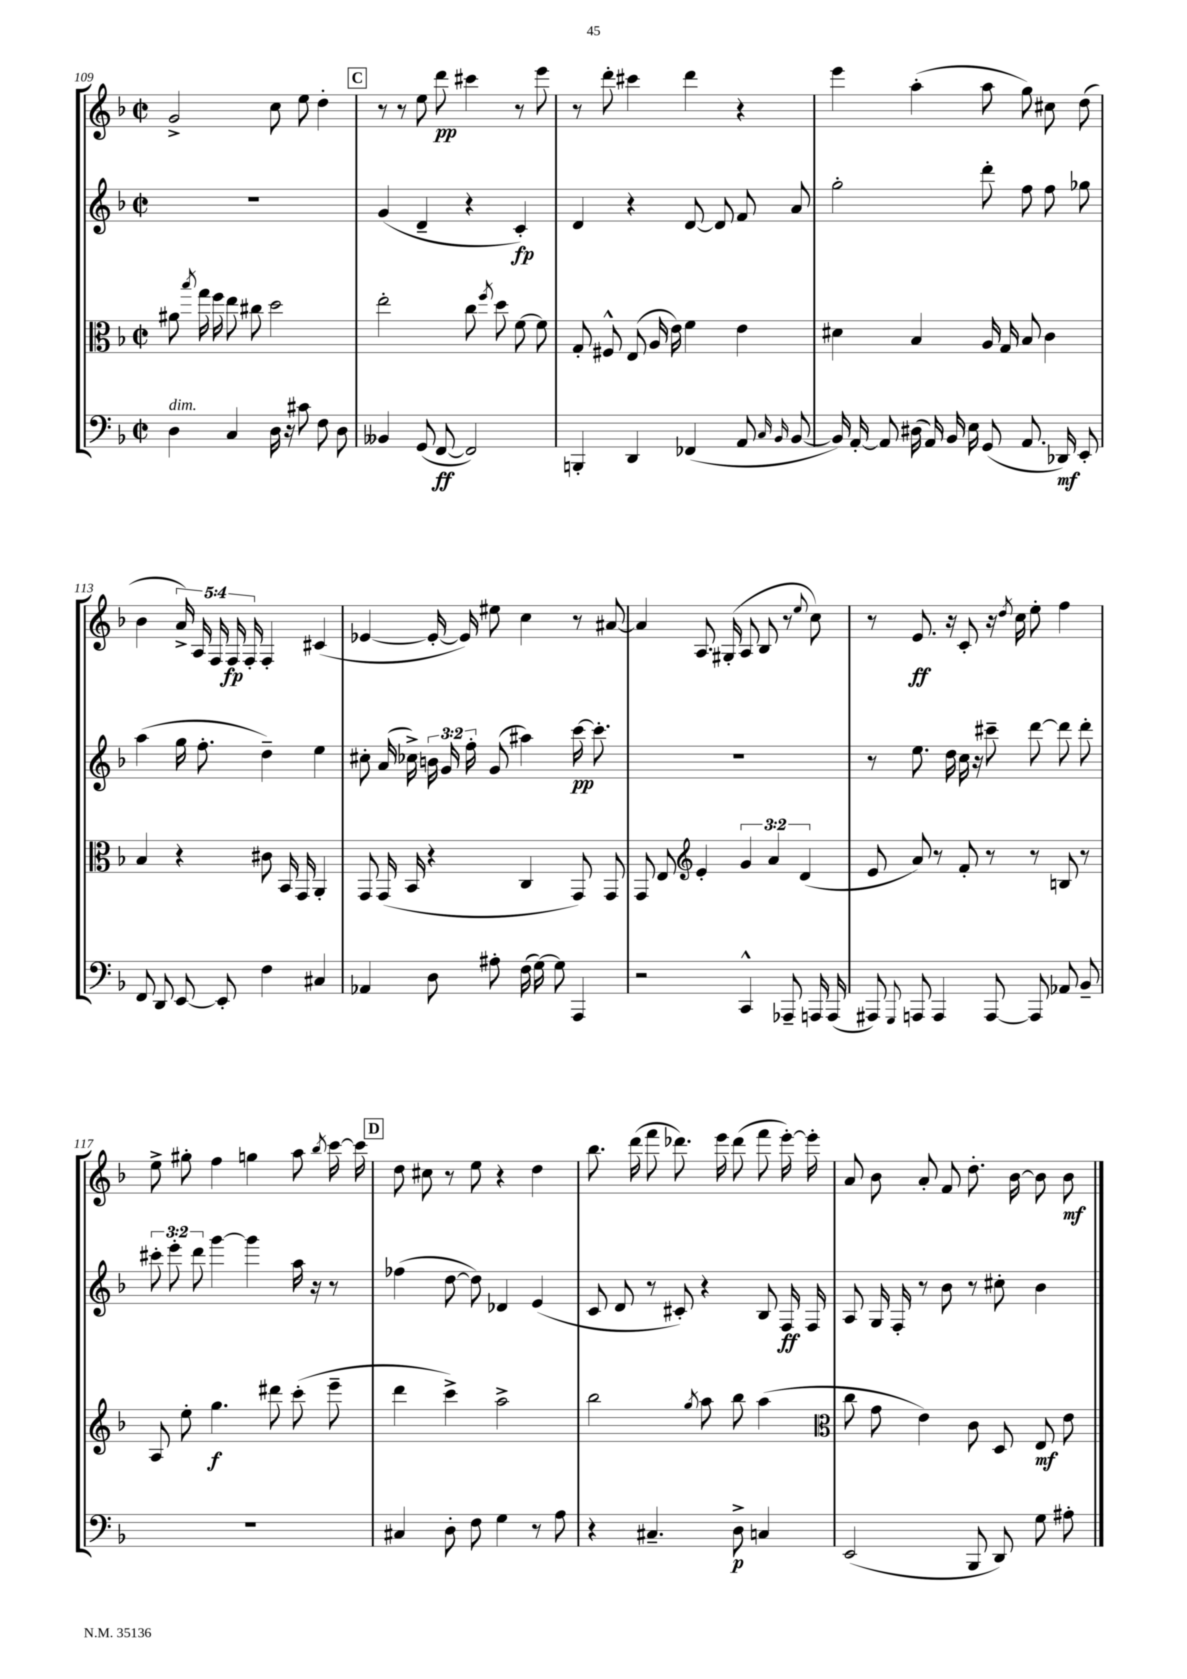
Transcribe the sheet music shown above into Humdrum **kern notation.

**kern	**kern	**kern	**kern
*staff4	*staff3	*staff2	*staff1
*clefF4	*clefC3	*clefG2	*clefG2
*k[b-]	*k[b-]	*k[b-]	*k[b-]
*M2/2	*M2/2	*M2/2	*M2/2
*met(c|)	*met(c|)	*met(c|)	*met(c|)
4D	8a#	1r	2g^
.	8qbb-	.	.
.	16gg	.	.
.	16ff	.	.
4C	8ee	.	.
.	8cc#	.	.
16D	2dd	.	8cc
16r	.	.	.
8c#	.	.	8ee
8F	.	.	4dd'
8D	.	.	.
=	=	=	=
4BB--	2ee'	(4g	8r
.	.	.	8r
(8GG	.	4d~	8ee
[8FF	.	.	8ddd
2FF])	8cc	4r	4ccc#
.	8qff	.	.
.	8dd	.	.
.	[8f	4c')	8r
.	8f]	.	8eee
=	=	=	=
4BBB'	8G'	4d	8r
.	8F#^^	.	8ddd'
4DD	(8E	4r	4ccc#
.	16A	.	.
.	16e)	.	.
(4FF-	4f	[8d	4ddd
.	.	8d]	.
8AA	4e	8f	4r
16qqC	.	.	.
16qqBB-	.	.	.
[8BB-	.	8a	.
=	=	=	=
16BB-])	4d#	2gg'	4eee
[16AA'	.	.	.
8AA]	.	.	.
(16D#	4B-	.	(4aa'
16AA)	.	.	.
16BB-	.	.	.
16E	.	.	.
(8GG	16A	8ddd'	8aa
.	16G	.	.
8.AA	8B-	8ff	8gg)
.	4c	8ff	8cc#
16DD-)	.	.	.
8EE'	.	8gg-	(8dd
=	=	=	=
8FF	4B-	(4aa	4b-
8DD	.	.	.
[8EE	4r	16gg	20a^)
.	.	.	20A
.	.	8.ff'	.
.	.	.	20F
8EE']	.	.	.
.	.	.	20F
.	.	.	20F'
4F	8c#	4dd~)	4F'
.	16BB-	.	.
.	16GG	.	.
4C#	4AA'	4ee	(4c#
=	=	=	=
4AA-	8GG	8cc#'	[4e-
.	(16GG	(16a	.
.	16BB-	16cc-^)	.
8D	4r	24b	16e-'_
.	.	24g	.
.	.	.	16e-])
.	.	24ff'	.
8A#'	.	(8g	8ee#
(16F	4C	4aa#)	4cc
[16G)	.	.	.
8G]	.	.	.
4AAA	8GG)	[16ccc	8r
.	.	8.ccc']	.
.	8GG	.	[8a#
=	=	=	=
2r	8GG	1r	4a#]
.	8E	.	.
*	*clefG2	*	*
.	4e'	.	8.A
.	.	.	(16G#'
4CC^^	6g	.	8A
.	.	.	8B-
.	6a	.	.
8AAA-~	.	.	8r
.	(6d	.	.
.	.	.	8qqee
16AAA	.	.	8cc)
(16AAA	.	.	.
=	=	=	=
8AAA#)	8e	8r	8r
8qqGGG	.	.	.
8AAA	8a)	8.ee	8.e
4AAA	8r	.	.
.	.	16dd	16r
.	8f'	16cc	8c'
.	.	16r	.
[8AAA	8r	8ccc#~	16r
.	.	.	8qdd
.	.	.	16cc
8AAA]	8r	[8ddd	8ee'
8AA-	8B	8ddd]	4ff
8BB-~	8r	8ddd'	.
=	=	=	=
1r	8A	12ccc#'	8ee^
.	.	12eee'	.
.	8ee'	.	8gg#'
.	.	12ddd	.
.	4.gg	[4ggg	4ff
.	.	4ggg]	4gg
.	8ddd#	.	.
.	(8ccc'	16aa	8aa
.	.	16r	.
.	.	.	8qbb-
.	8eee~	8r	[16ccc
.	.	.	16ccc]
=	=	=	=
4C#	4ddd	(4ff-	8dd
.	.	.	8cc#
8D'	4ccc^)	[8dd	8r
8F	.	8dd])	8ee
4G	2aa^	4d-	4r
8r	.	(4e	4dd
8A	.	.	.
=	=	=	=
4r	2bb-	8c	8.bb-
.	.	8d	.
.	.	.	(16ddd
4.C#~	.	8r	8fff
.	.	8c#')	8.ddd-)
.	8qgg	.	.
.	8aa	4r	.
.	.	.	16eee
8D^	8bb-	.	(8ddd-
4C	(4aa	8B-	8fff
.	.	16F	[16eee')
.	.	16F	16eee']
=	=	=	=
*	*clefC3	*	*
(2EE	8cc	8A	8a
.	8g	16G	8b-
.	.	16F'	.
.	4e)	8r	8a'
.	.	8b-	8f
8BBB-	8c	8r	8.dd'
8DD)	8D	8cc#'	.
.	.	.	[16b-
8G	8E	4b-	8b-]
8A#'	8e	.	8b-
==	==	==	==
*-	*-	*-	*-
